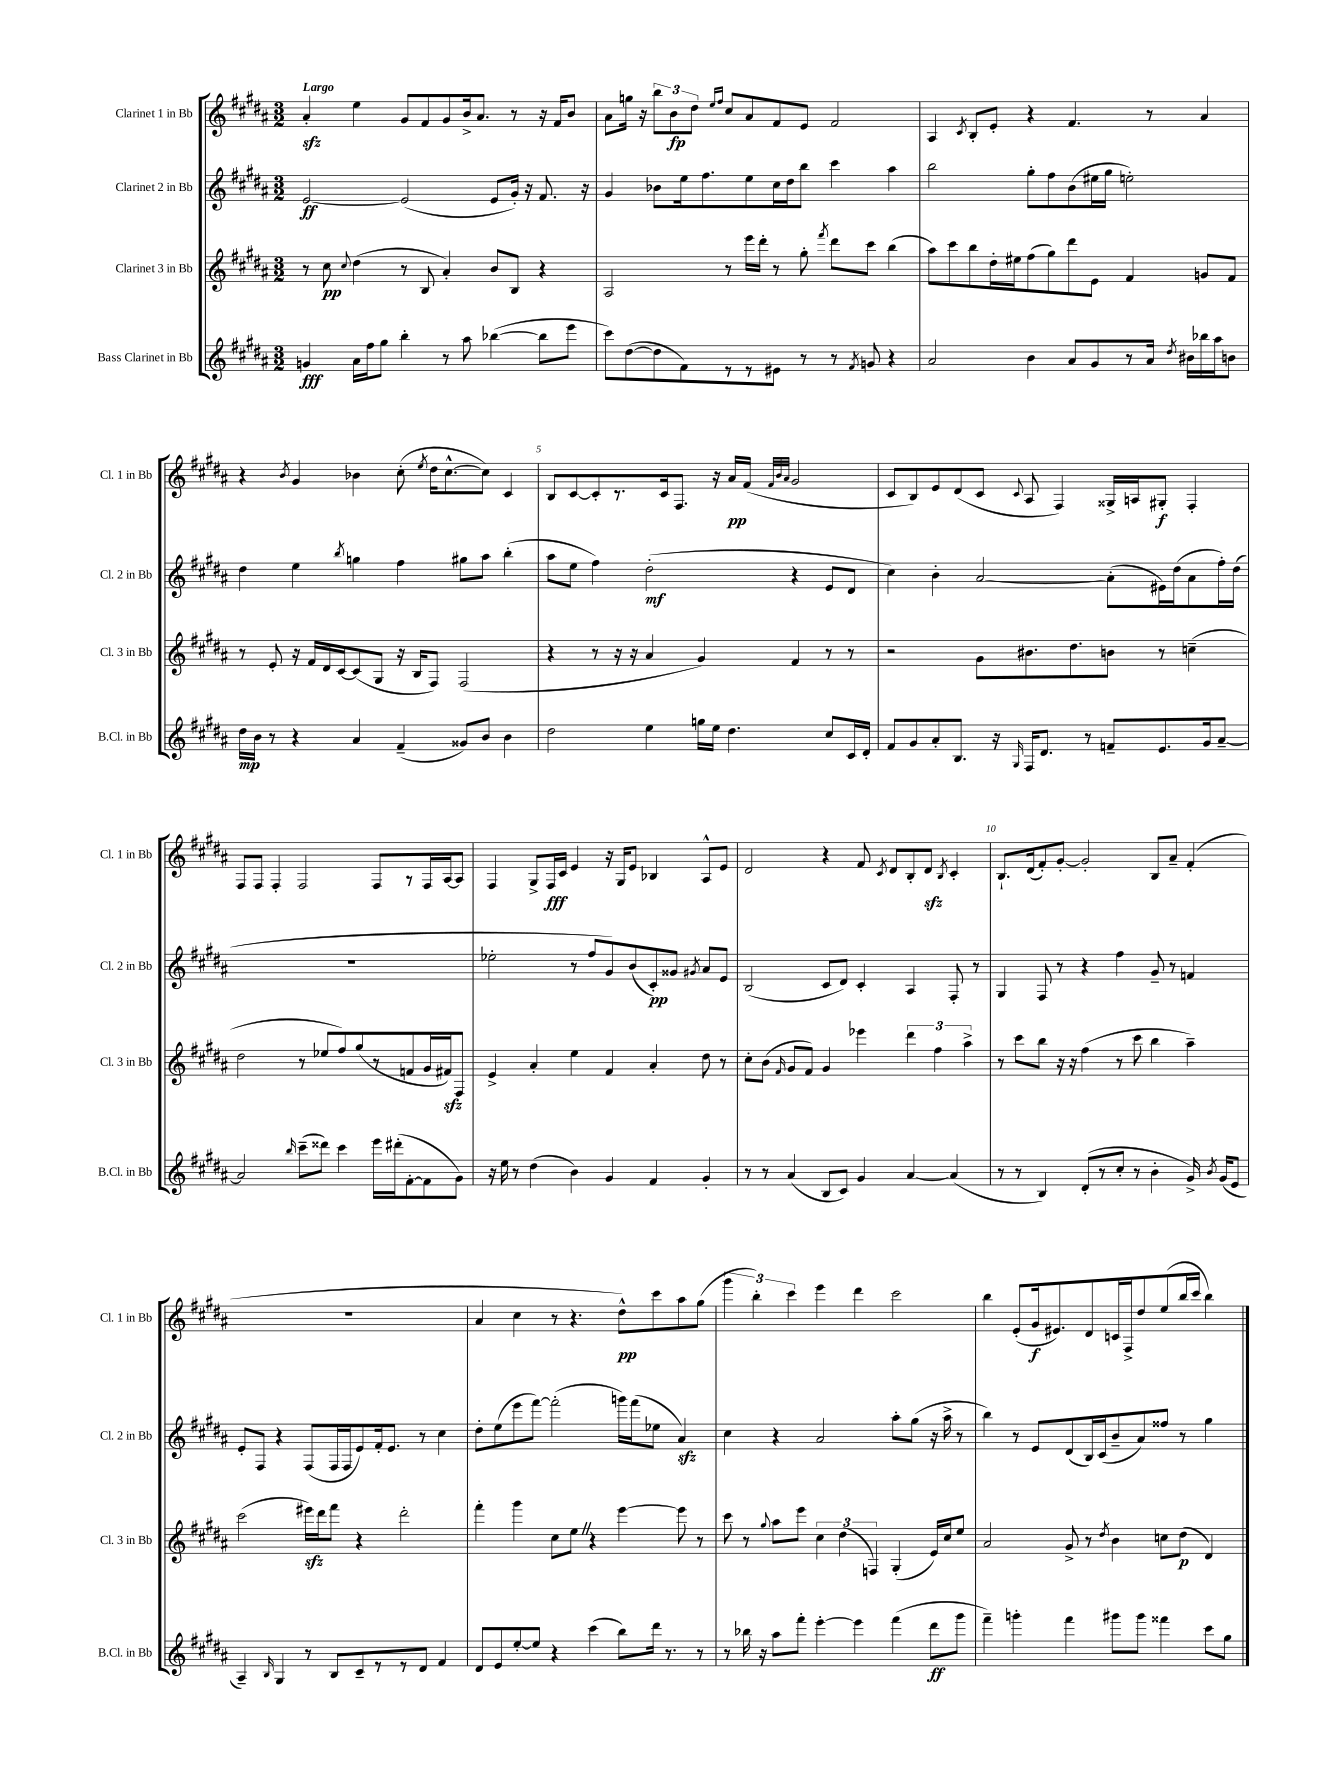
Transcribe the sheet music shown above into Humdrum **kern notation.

**kern	**kern	**kern	**kern
*staff4	*staff3	*staff2	*staff1
*clefG2	*clefG2	*clefG2	*clefG2
*k[f#c#g#d#a#]	*k[f#c#g#d#a#]	*k[f#c#g#d#a#]	*k[f#c#g#d#a#]
*M3/2	*M3/2	*M3/2	*M3/2
4g	8r	[2e	4a#'
.	8cc#	.	.
.	8qqcc#	.	.
16a#	(4dd#	.	4ee
16ff#	.	.	.
8gg#	.	.	.
4bb'	8r	(2e]	8g#
.	8B	.	8f#
8r	4a#')	.	8g#
8aa#	.	.	16b^
.	.	.	8.a#
([4bb-	8b	8e	.
.	8B	16g#')	8r
.	.	16r	.
8bb-]	4r	8.f#	16r
.	.	.	16f#
8eee	.	.	8b
.	.	16r	.
=	=	=	=
8ccc#)	2A#	4g#	8a#
([8dd#	.	.	16gg
.	.	.	16r
8dd#]	.	8b-	12bb
.	.	.	12b
8f#)	.	16ee	.
.	.	.	12dd#
.	.	8.ff#	.
.	.	.	16qqee
.	.	.	16qqff#
8r	8r	.	8cc#
8r	16eee	8ee	8a#
.	16ddd#'	.	.
8e#	8r	16cc#	8f#
.	.	16dd#	.
8r	8gg#'	8bb	8e
.	8qfff#	.	.
8r	8ddd#	4ccc#	2f#
8qf#	.	.	.
8g	8ccc#	.	.
4r	(4bb	4aa#	.
=	=	=	=
2a#	8aa#)	2bb	4A#
.	8ccc#	.	.
.	.	.	8qc#
.	8bb	.	8B'
.	16dd#'	.	8e'
.	16ee#	.	.
4b	(8ff#	8gg#'	4r
.	8gg#)	8ff#	.
8a#	8ddd#	(8b	4.f#
8g#	8e	16ee#	.
.	.	16gg#	.
8r	4f#	2ee')	.
16a#	.	.	8r
8qdd#	.	.	.
16b#	.	.	.
16bb-	8g	.	4a#
16aa#	.	.	.
8b	8f#	.	.
=	=	=	=
16dd#	8r	4dd#	4r
16b	.	.	.
8r	8e'	.	.
.	.	.	8qb
4r	16r	4ee	4g#
.	16f#	.	.
.	16d#	.	.
.	[16c#	.	.
.	.	8qbb	.
4a#	(8c#]	4gg	4b-
.	8G#	.	.
(4f#~	16r	4ff#	(8cc#'
.	16B	.	.
.	.	.	8qee
.	8F#)	.	16dd#
.	.	.	[8.cc#^^
8g##)	(2F#	8gg#	.
8b	.	8aa#	8cc#])
4b	.	(4bb'	4c#
=	=	=	=
2dd#	4r	8aa#	8B
.	.	8ee	[8c#
.	8r	4ff#)	8c#']
.	16r	.	8.r
.	16r	.	.
4ee	4a#	(2dd#'	.
.	.	.	16c#
.	.	.	8.F#
16gg	4g#)	.	.
16ee	.	.	16r
4.dd#	.	.	16a#
.	.	.	(16f#
.	.	.	32qqf#
.	.	.	32qqb
.	.	.	32qqa#
.	4f#	4r	2g#
8cc#	8r	8e	.
16c#	8r	8d#	.
16d#'	.	.	.
=	=	=	=
8f#	2r	4cc#)	8c#
8g#	.	.	8B)
8a#'	.	4b'	8e
8.B	.	.	(8d#
.	8g#	[2a#	8c#
16r	.	.	.
16qqG#	.	.	8qqc#
16F#	8.b#	.	8A#
8.d#	.	.	.
.	.	.	4F#)
.	8.dd#	.	.
8r	.	.	.
8f~	8b	(8a#']	16G##^
.	.	.	16A
8.e	8r	16e#)	8G#'
.	.	(16dd#	.
.	(4cc~	8a#	4F#'
16g#	.	.	.
[8a#~	.	16ff#')	.
.	.	(16dd#	.
=	=	=	=
2a#]	2dd#	1.r	8F#
.	.	.	8F#
.	.	.	4F#'
16qqbb	.	.	.
(8ccc#~	8r	.	2F#
8ddd##)	8ee-	.	.
4ccc#	8ff#)	.	.
.	(8gg#	.	.
16eee	8r	.	8F#
(16ddd#'	.	.	.
[8f#'	8f	.	8r
8f#]	16g#	.	16F#
.	16f#)	.	[16A#
8g#)	8F#	.	8A#]
=	=	=	=
16r	4e^	2ee-'	4F#
16ee	.	.	.
8r	.	.	.
(4dd#	4a#'	.	8G#^
.	.	.	16F#
.	.	.	16c#
4b)	4ee	8r	4e
.	.	8ff#	.
4g#	4f#	8g#)	16r
.	.	.	16G#
.	.	(8b	8e
4f#	4a#'	8c#')	4B-
.	.	8g##	.
.	.	8qg#	.
4g#'	8dd#	8a#	8A#^^
.	8r	8e	8e
=	=	=	=
8r	8cc#'	(2B	2d#
8r	(8b	.	.
.	16qqf#	.	.
(4a#	8g#	.	.
.	8f#)	.	.
8B	4g#	8c#	4r
8c#)	.	8d#)	.
4g#	4eee-	4c#'	8f#
.	.	.	8qc#
.	.	.	8d#
[4a#	6ddd#	4A#	8B'
.	.	.	8d#
.	6ff#	.	.
.	.	.	8qB
(4a#]	.	8F#'	4c#'
.	6aa#^	.	.
.	.	8r	.
=	=	=	=
8r	8r	4G#	8.B`
8r	8ccc#	.	.
.	.	.	(16d#
4B)	8bb	8F#	8f#')
.	16r	8r	[8g#'
.	16r	.	.
(8d#'	(4ff#	4r	2g#']
8r	.	.	.
8cc#'	8r	4ff#	.
8r	8ccc#	.	.
4b'	4bb	8g#~	8B
.	.	8r	8a#~
16g#^)	4aa#~)	4f	(4f#'
8qb	.	.	.
(16g#	.	.	.
8e	.	.	.
=	=	=	=
4A#~)	(2ccc#	8e'	1.r
.	.	8F#	.
16qqB	.	.	.
4G#	.	4r	.
8r	16eee#)	(8F#	.
.	16ddd#	.	.
8B	8fff#	16F#	.
.	.	16F#	.
8c#~	4r	8e)	.
8r	.	16f#'	.
.	.	8.e	.
8r	2ddd#'	.	.
8d#	.	8r	.
4f#	.	4cc#	.
=	=	=	=
8d#	4fff#'	8dd#'	4a#
8e	.	(8ee	.
[8ee'	4ggg#	8eee	4cc#
8ee]	.	[8fff#)	.
4r	8cc#	(2fff#']	8r
.	8ee	.	4.r
(4ccc#	4r	.	.
8bb)	[4eee	16ggg)	8dd#^^)
.	.	(16fff#	.
16ddd#	.	8ee-	8ccc#
8.r	.	.	.
.	8eee]	4a#)	8aa#
8r	8r	.	(8gg#
=	=	=	=
8r	8ccc#	4cc#	6ggg#
16bb-	8r	.	.
.	.	.	6bb')
16r	.	.	.
.	8qqgg#	.	.
8aa#	8aa#	4r	.
.	.	.	6ccc#
8fff#'	8eee	.	.
[4eee'	6cc#	2a#	4eee
.	(6dd#	.	.
4eee]	.	.	4ddd#
.	6F)	.	.
(4fff#	(4G#'	8aa#'	2ccc#
.	.	(8gg#	.
8ddd#	16e)	16r	.
.	16cc#	16aa#^	.
8ggg#	8ee	8r	.
=	=	=	=
4fff#~)	2a#	4bb)	4bb
4ggg'	.	8r	(8e'
.	.	8e	16g#
.	.	.	8.e#)
4fff#	8g#^	(8d#	.
.	8r	16B)	8d#
.	.	(16c#	.
.	8qdd#	.	.
8ggg#	4b	8b~	16c
.	.	.	16F#^
8ggg#	.	8a#)	8dd#
4fff##	8cc	8ff##	(8ee
.	(8dd#	8r	16bb
.	.	.	16ccc#
8ccc#	4d#)	4gg#	4bb)
8gg#	.	.	.
==	==	==	==
*-	*-	*-	*-
